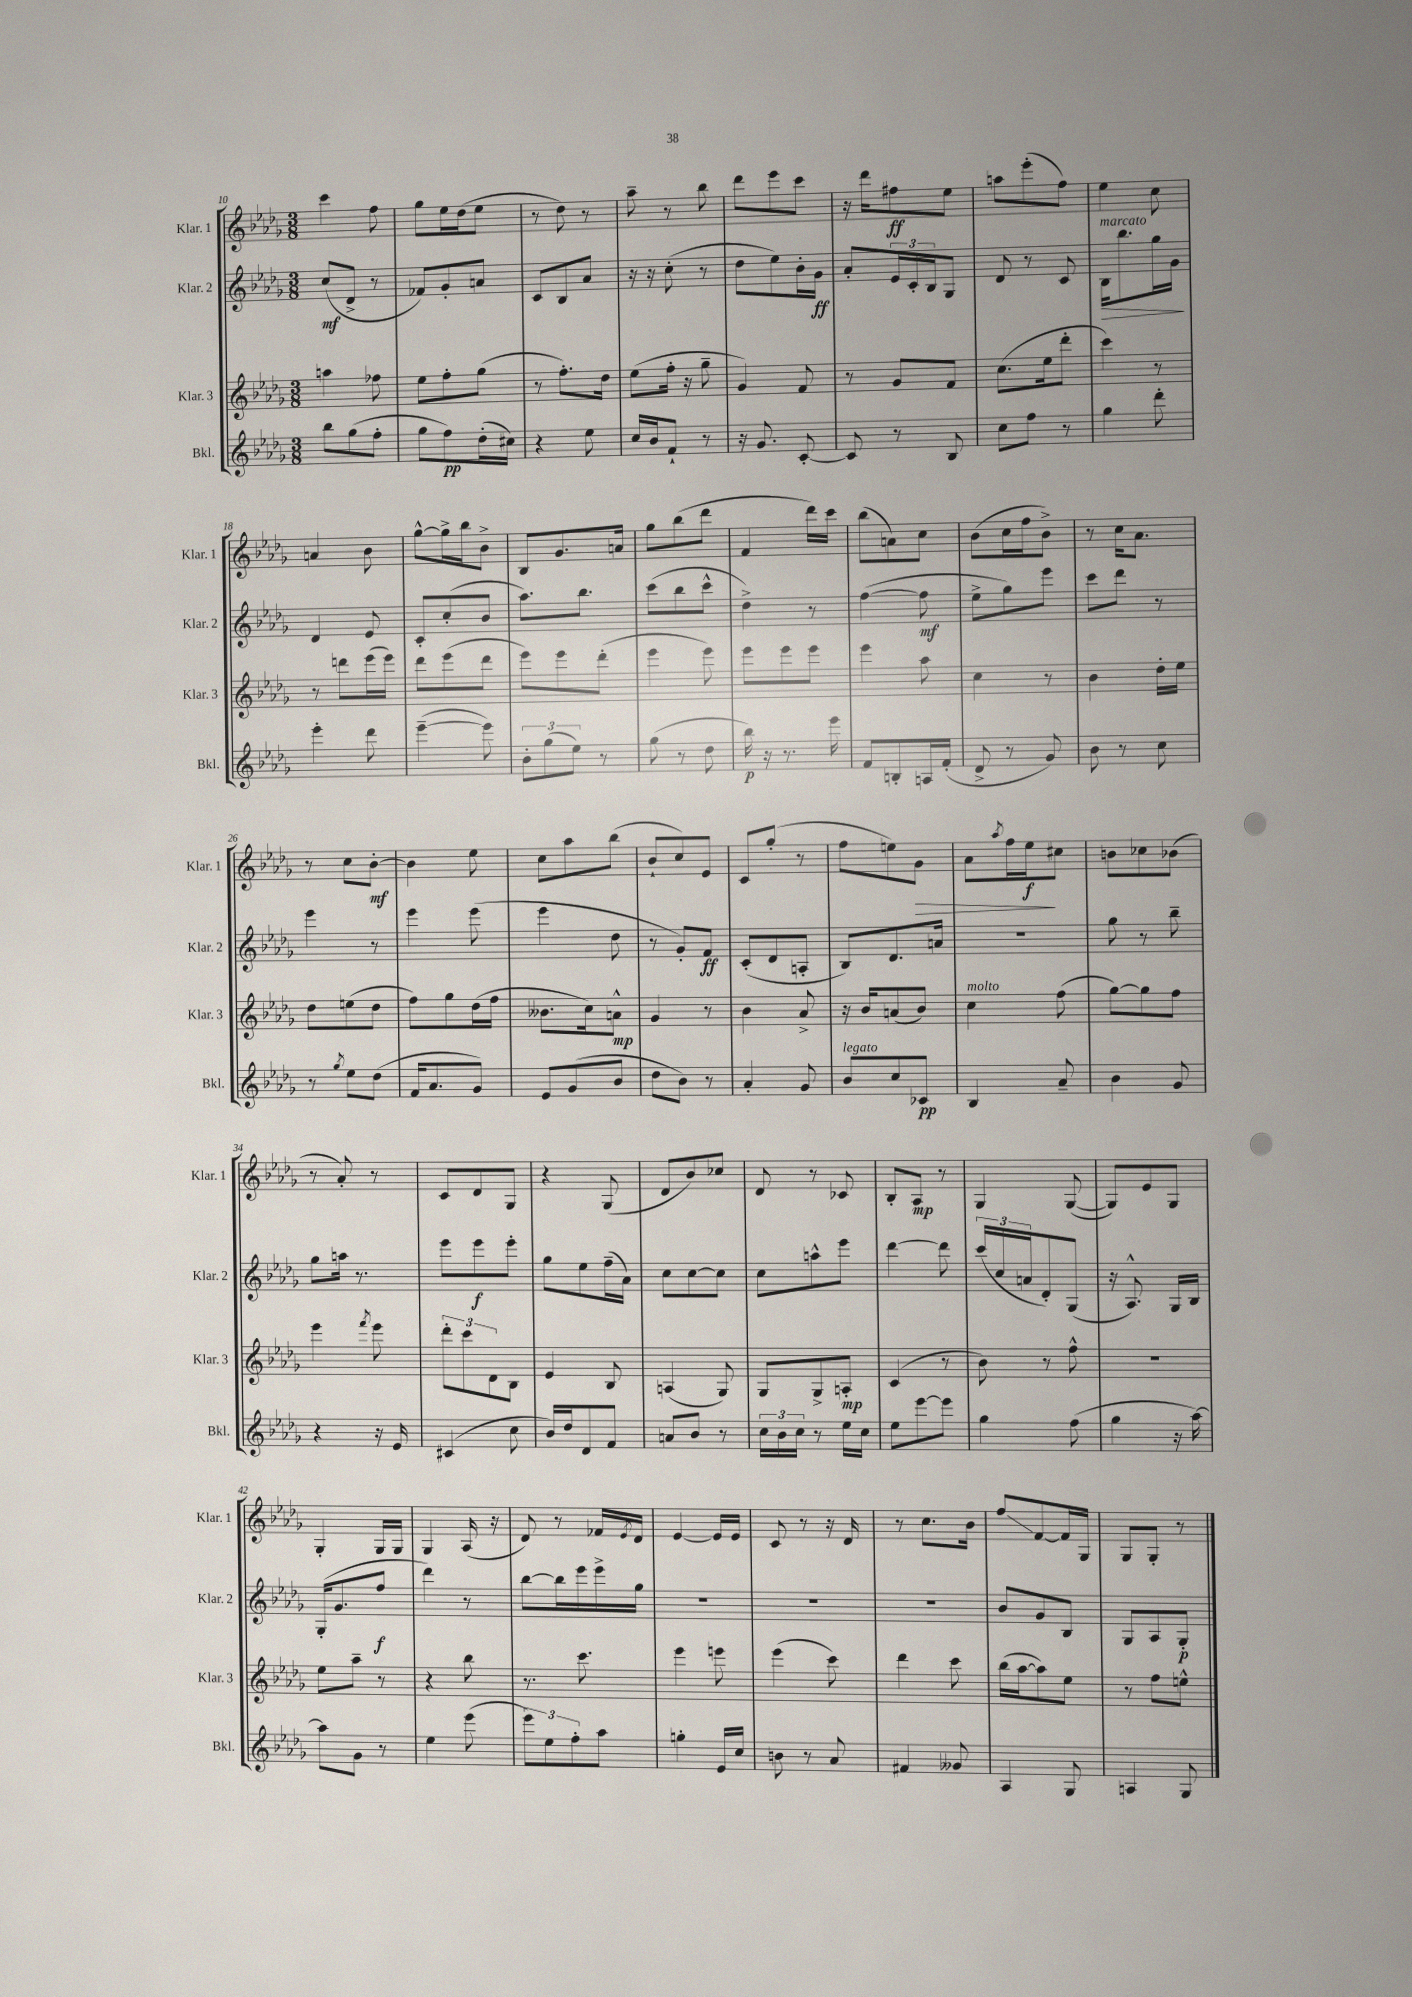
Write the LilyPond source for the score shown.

<<
\new StaffGroup <<
\new Staff = "s0" \with { instrumentName = "Klar. 1" shortInstrumentName = "Klar. 1" } {
    \clef treble \key des \major \numericTimeSignature \time 3/8
    c'''4 f''8 |
    ges''8 ees''16 des''16( ees''8 |
    r8 des''8) r8 |
    aes''8-- r8 bes''8 |
    des'''8 ees'''8 c'''8 |
    r16 des'''16 fis''8\ff ees''8 |
    a''8 ees'''8-.( f''8) |
    ees''4 c''8 |
    a'4 bes'8 |
    ges''8~-^ ges''16-> bes''16 bes'8-> |
    bes8 ges'8. a'16 |
    ges''8 bes''8( des'''8 |
    f'4 des'''16) c'''16 |
    bes''8( a'8) c''8 |
    bes'8( c''16 f''16 bes'8->) |
    r8 c''16 aes'8. |
    r8 c''8 bes'8~-.\mf |
    bes'4 ees''8 |
    c''8 aes''8 bes''8( |
    bes'8-! c''8) ees'8 |
    c'8 ges''8-.( r8 |
    f''8 e''8) ges'8\> |
    aes'8 \acciaccatura { aes''8 } f''16 ees''16\f\! cis''8 |
    b'8 ces''8 bes'8( |
    r8 aes'8-.) r8 |
    c'8 des'8 ges8 |
    r4 ges8( |
    des'8 bes'8) ces''8 |
    des'8 r8 ces'8 |
    bes8-. aes8\mp r8 |
    ges4 ges8~( |
    ges8) ees'8 ges8 |
    ges4-. ges16 ges16 |
    ges4 aes16( r16 |
    des'8) r8 fes'16 \acciaccatura { ees'8 } des'16 |
    ees'4~ ees'16 ees'16 |
    c'8 r8 r16 des'16 |
    r8 c''8. bes'16 |
    f''8\glissando f'8~ f'16 ges16 |
    ges8 ges8-. r8 \bar "|." |
}
\new Staff = "s1" \with { instrumentName = "Klar. 2" shortInstrumentName = "Klar. 2" } {
    \clef treble \key des \major \numericTimeSignature \time 3/8
    c''8\mf( des'8-> r8 |
    fes'8) ges'8-. a'8 |
    c'8 bes8 aes'8 |
    r16 r16 c''8-.( r8 |
    des''8 ees''8) bes'16-. ges'16\ff |
    aes'8-. \tuplet 3/2 { ees'16 c'16-. bes16 } ges8 |
    des'8 r8 c'8 |
    bes16\>^\markup { \italic "marcato" } bes''8. ges''16 ges'16\! |
    des'4 ees'8 |
    c'8-. c''8-.( bes'8 |
    aes''8.) bes''8. |
    c'''8( bes''8 c'''8-^ |
    des''4->) r8 |
    f''4~( f''8\mf |
    ees''8-> ges''8) ees'''8 |
    c'''8 des'''8 r8 |
    ees'''4 r8 |
    ees'''4 ees'''8( |
    ees'''4 des''8 |
    r8 ges'8-.) f'8\ff |
    c'8-.( des'8 a8-. |
    bes8) des'8. a'16 |
    R4. |
    ges''8 r8 bes''8-- |
    ges''8 a''16 r8. |
    ees'''8 ees'''8\f ees'''8-. |
    ges''8 ees''8 f''16--( aes'16) |
    c''8 c''8~ c''8 |
    c''8 a''8-^ ees'''8 |
    des'''4~ des'''8 |
    \tuplet 3/2 { c'''16( c''16 a'16 } des'8-.) ges8( |
    r16 aes8.-^) ges16 bes16 |
    ges16-.( ges'8. f''8\f |
    des'''4) r8 |
    bes''8~ bes''16 ees'''16 ees'''16-> ges''16 |
    R4. |
    R4. |
    R4. |
    bes'8 ges'8 bes8 |
    ges8 aes8 ges8-.\p \bar "|." |
}
\new Staff = "s2" \with { instrumentName = "Klar. 3" shortInstrumentName = "Klar. 3" } {
    \clef treble \key des \major \numericTimeSignature \time 3/8
    a''4 fes''8 |
    ees''8 f''8-. ges''8( |
    r8 f''8.-.) des''16 |
    ees''8( f''16-. r16 ges''8-- |
    ges'4) f'8 |
    r8 ges'8 f'8 |
    c''8.( ees''16 des'''8-. |
    c'''4) r8 |
    r8 d'''8 ees'''16( ees'''16) |
    des'''8 ees'''8( des'''8 |
    ees'''8) ees'''8 des'''8-.( |
    ees'''4 ees'''8) |
    ees'''8 ees'''8 ees'''8 |
    ees'''4 aes''8 |
    c''4 r8 |
    bes'4 des''16-. ees''16 |
    des''8 e''8( des''8 |
    f''8) ges''8 des''16( f''16 |
    beses'8. c''16) a'8-^\mp |
    ges'4 r8 |
    bes'4 aes'8-> |
    r16 bes'16 a'8( bes'8) |
    c''4^\markup { \italic "molto" } f''8( |
    ges''8~) ges''8 f''8 |
    ees'''4 \acciaccatura { f'''8 } ees'''8 |
    \tuplet 3/2 { des'''8-. c'''8 des'8 } bes8 |
    ees'4 bes8 |
    a4( ges8) |
    ges8 ges8-> a8-.\mp |
    c'4( r8 |
    bes'8) r8 f''8-^ |
    R4. |
    ees''8 aes''8-- r8 |
    r4 bes''8 |
    r8. c'''8. |
    ees'''4 e'''8 |
    ees'''4( c'''8) |
    des'''4 c'''8 |
    bes''16( aes''16~ aes''8) ees''8 |
    r8 f''8 e''8-^ \bar "|." |
}
\new Staff = "s3" \with { instrumentName = "Bkl." shortInstrumentName = "Bkl." } {
    \clef treble \key des \major \numericTimeSignature \time 3/8
    bes''8 ges''8( f''8-. |
    ges''8 f''8\pp) des''16-.( cis''16) |
    r4 ees''8 |
    c''16 bes'16 f'8-! r8 |
    r16 ges'8. c'8~-. |
    c'8 r8 bes8 |
    c''8 f''8 r8 |
    ges''4 des'''8-. |
    ees'''4-. des'''8 |
    ees'''4~--( ees'''8) |
    \tuplet 3/2 { bes'8-. ges''8( ees''8) } r8 |
    ges''8( r8 des''8 |
    bes''16\p) r16 r8. ees'''16 |
    f'8 b8-. a16 f'16-.( |
    des'8-> r8 ges'8) |
    bes'8 r8 c''8 |
    r8 \acciaccatura { ges''8 } ees''8 des''8( |
    f'16 aes'8. ges'8) |
    ees'8 ges'8( bes'8 |
    des''8 bes'8) r8 |
    aes'4-. ges'8 |
    bes'8^\markup { \italic "legato" } c''8 ces'8\pp |
    bes4 aes'8-- |
    bes'4 ges'8 |
    r4 r16 ees'16 |
    cis'4( c''8 |
    bes'16) des''16 des'8 f'8 |
    a'8 bes'8 r8 |
    \tuplet 3/2 { c''16 bes'16 c''16 } r8 ees''16 c''16 |
    ees''8 ees'''8~ ees'''8 |
    ges''4 f''8( |
    ges''4 r16 aes''16~) |
    aes''8 ges'8 r8 |
    ees''4 ees'''8( |
    \tuplet 3/2 { ees'''8) ees''8 f''8-. } aes''8 |
    g''4-. ees'16 c''16 |
    b'8 r8 aes'8 |
    fis'4 geses'8 |
    aes4 ges8 |
    a4 ges8 \bar "|." |
}
>>
>>
\layout { \context { \Score currentBarNumber = #10 } }
